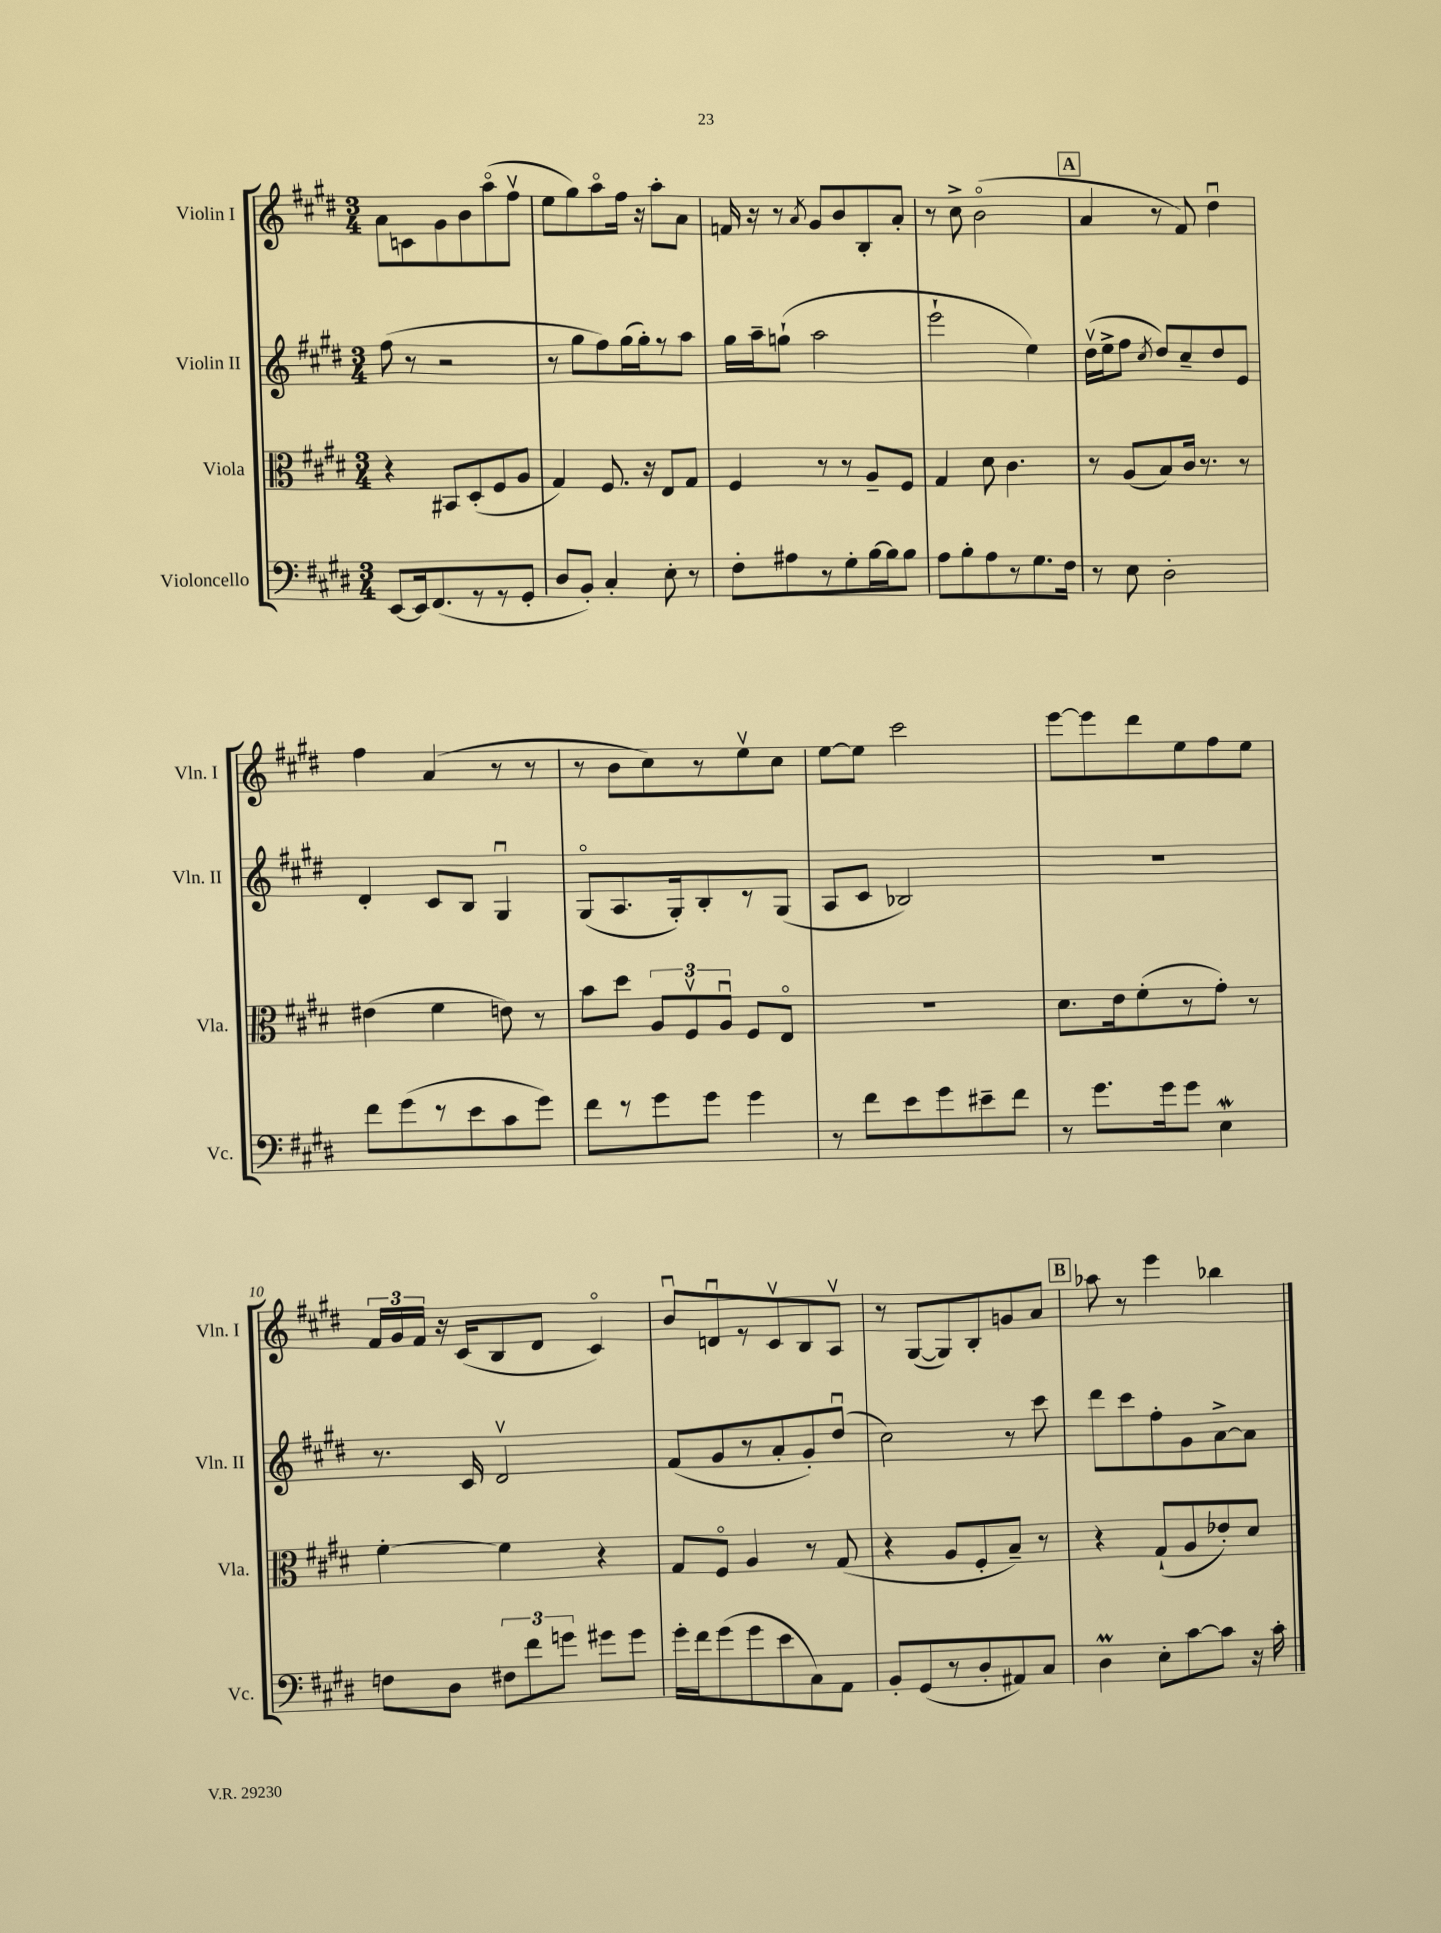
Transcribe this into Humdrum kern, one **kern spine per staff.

**kern	**kern	**kern	**kern
*part4	*part3	*part2	*part1
*staff4	*staff3	*staff2	*staff1
*I"Violoncello	*I"Viola	*I"Violin II	*I"Violin I
*I'Vc.	*I'Vla.	*I'Vln. II	*I'Vln. I
*clefF4	*clefC3	*clefG2	*clefG2
*k[f#c#g#d#]	*k[f#c#g#d#]	*k[f#c#g#d#]	*k[f#c#g#d#]
*M3/4	*M3/4	*M3/4	*M3/4
=1	=1	=1	=1
[8EE/L	4r	(8ff#\	8a\L
16EE/k]	.	8r	8cn\
(8.FF#/	.	.	.
.	8BB#X/L	2r	8g#\
8r	(8D#'/	.	8b\
8r	8F#/	.	(8aa\
8GG#'/J	8A/J	.	8ff#v\J
=2	=2	=2	=2
8D#/L	4G#/)	8r	8ee\L
8BB'/J)	.	8gg#\L	8gg#\)
4C#'/	8.F#/	8ff#\)	8aa\
.	.	(16gg#\L	16ff#\Jk
.	16r	16gg#'\J)	16r
8E'\	8E/L	8r	8aa'\L
8r	8G#/J	8aa\J	8a\J
=3	=3	=3	=3
8F#'\L	4F#/	16gg#\LL	16fn/
.	.	16aa~\J	16r
8A#X\	.	(8ggn`\J	8r
.	.	.	8qa/
8r	8r	2aa\	8g#/L
8G#'\	8r	.	8b/
[16B\L	8A~/L	.	8B'/
16B\J]	.	.	.
8B\J	8F#/J	.	8a'/J
=4	=4	=4	=4
8A\L	4G#/	2eee`\	8r
8B'\	.	.	8cc#^\
8A\	8d#\	.	(2b\
8r	4.c#\	.	.
8.G#\	.	4ee\)	.
16F#\Jk	.	.	.
!!LO:REH:place=s1:t=A
=5	=5	=5	=5
8r	8r	(16dd#v\LL	4a/
.	.	16ee^\J	.
8E\	(8A/L	8ff#\J	.
.	.	8qcc#/	.
2D#'\	8B/)	8dd#/L)	8r
.	16c#/Jk	8cc#~/	8f#/)
.	8.r	.	.
.	.	8dd#/	4dd#u\
.	8r	8e/J	.
!!LO:LB:g=z
=6	=6	=6	=6
8f#\L	(4e#X\	4d#'/	4ff#\
(8g#\	.	.	.
8r	4f#\	8c#/L	(4a/
8e\	.	8B/J	.
8c#\	8en\)	4G#u/	8r
8g#\J)	8r	.	8r
=7	=7	=7	=7
8f#\L	8b\L	(8G#/L	8r
8r	8dd#\J	8.A/	8b\L
8g#\	12A/L	.	8cc#\)
.	.	16G#'/k)	.
.	12F#v/	.	.
8g#\J	.	8B'/	8r
.	12Au/J	.	.
4g#\	8F#/L	8r	8eev\
.	8E/J	(8G#/J	8cc#\J
=8	=8	=8	=8
8r	2.r	8A/L	[8ee\L
8f#\L	.	8c#/J	8ee\J]
8e\	.	2B-X/)	2ccc#\
8g#\	.	.	.
8e#X~\	.	.	.
8f#\J	.	.	.
=9	=9	=9	=9
8r	8.d#\L	2.r	[8eee\L
8.g#\L	.	.	8eee\]
.	16e\k	.	.
.	(8f#'\	.	8ddd#\
16g#\k	.	.	.
8g#\J	8r	.	8ee\
4Ew\	8g#'\J)	.	8ff#\
.	8r	.	8ee\J
!!LO:LB:g=z
=10	=10	=10	=10
8Fn\L	[4f#'\	8.r	24f#/LL
.	.	.	24g#/
.	.	.	24f#/JJ
8D#\J	.	.	16r
.	.	16c#/	(16c#/KL
12F#X\L	4f#\]	2d#v/	8B/
12f#\	.	.	.
.	.	.	8d#/J
12gn\J	.	.	.
8g#X\L	4r	.	4c#/)
8g#\J	.	.	.
=11	=11	=11	=11
16g#'\LL	8G#/L	(8f#/L	8bu/L
16f#\J	.	.	.
(8g#\	8F#/J	8g#/	8dnu/
8g#\	4A/	8r	8r
8e\	.	8a'/	8c#v/
8C#\)	8r	8g#'/)	8B/
8AA\J	(8G#/	(8dd#u/J	8Av/J
=12	=12	=12	=12
8BB'/L	4r	2cc#\)	8r
(8GG#/	.	.	([8G#/L
8r	8A/L	.	8G#/])
8D#'/	8F#'/	.	8B'/
8AA#X/)	8B~/J)	8r	8gn/
8C#/J	8r	8ccc#\	8a/J
!!LO:REH:place=s1:t=B
=13	=13	=13	=13
4D#m\	4r	8ddd#\L	8aa-X\
.	.	8ccc#\	8r
8E'\L	(8G#`/L	8ff#'\	4eee\
[8c#\	8A/	8g#\	.
8c#\J]	8e-X'/)	[8a^\	4bb-X\
16r	8d#/J	8a\J]	.
16c#'\	.	.	.
==	==	==	==
*-	*-	*-	*-
